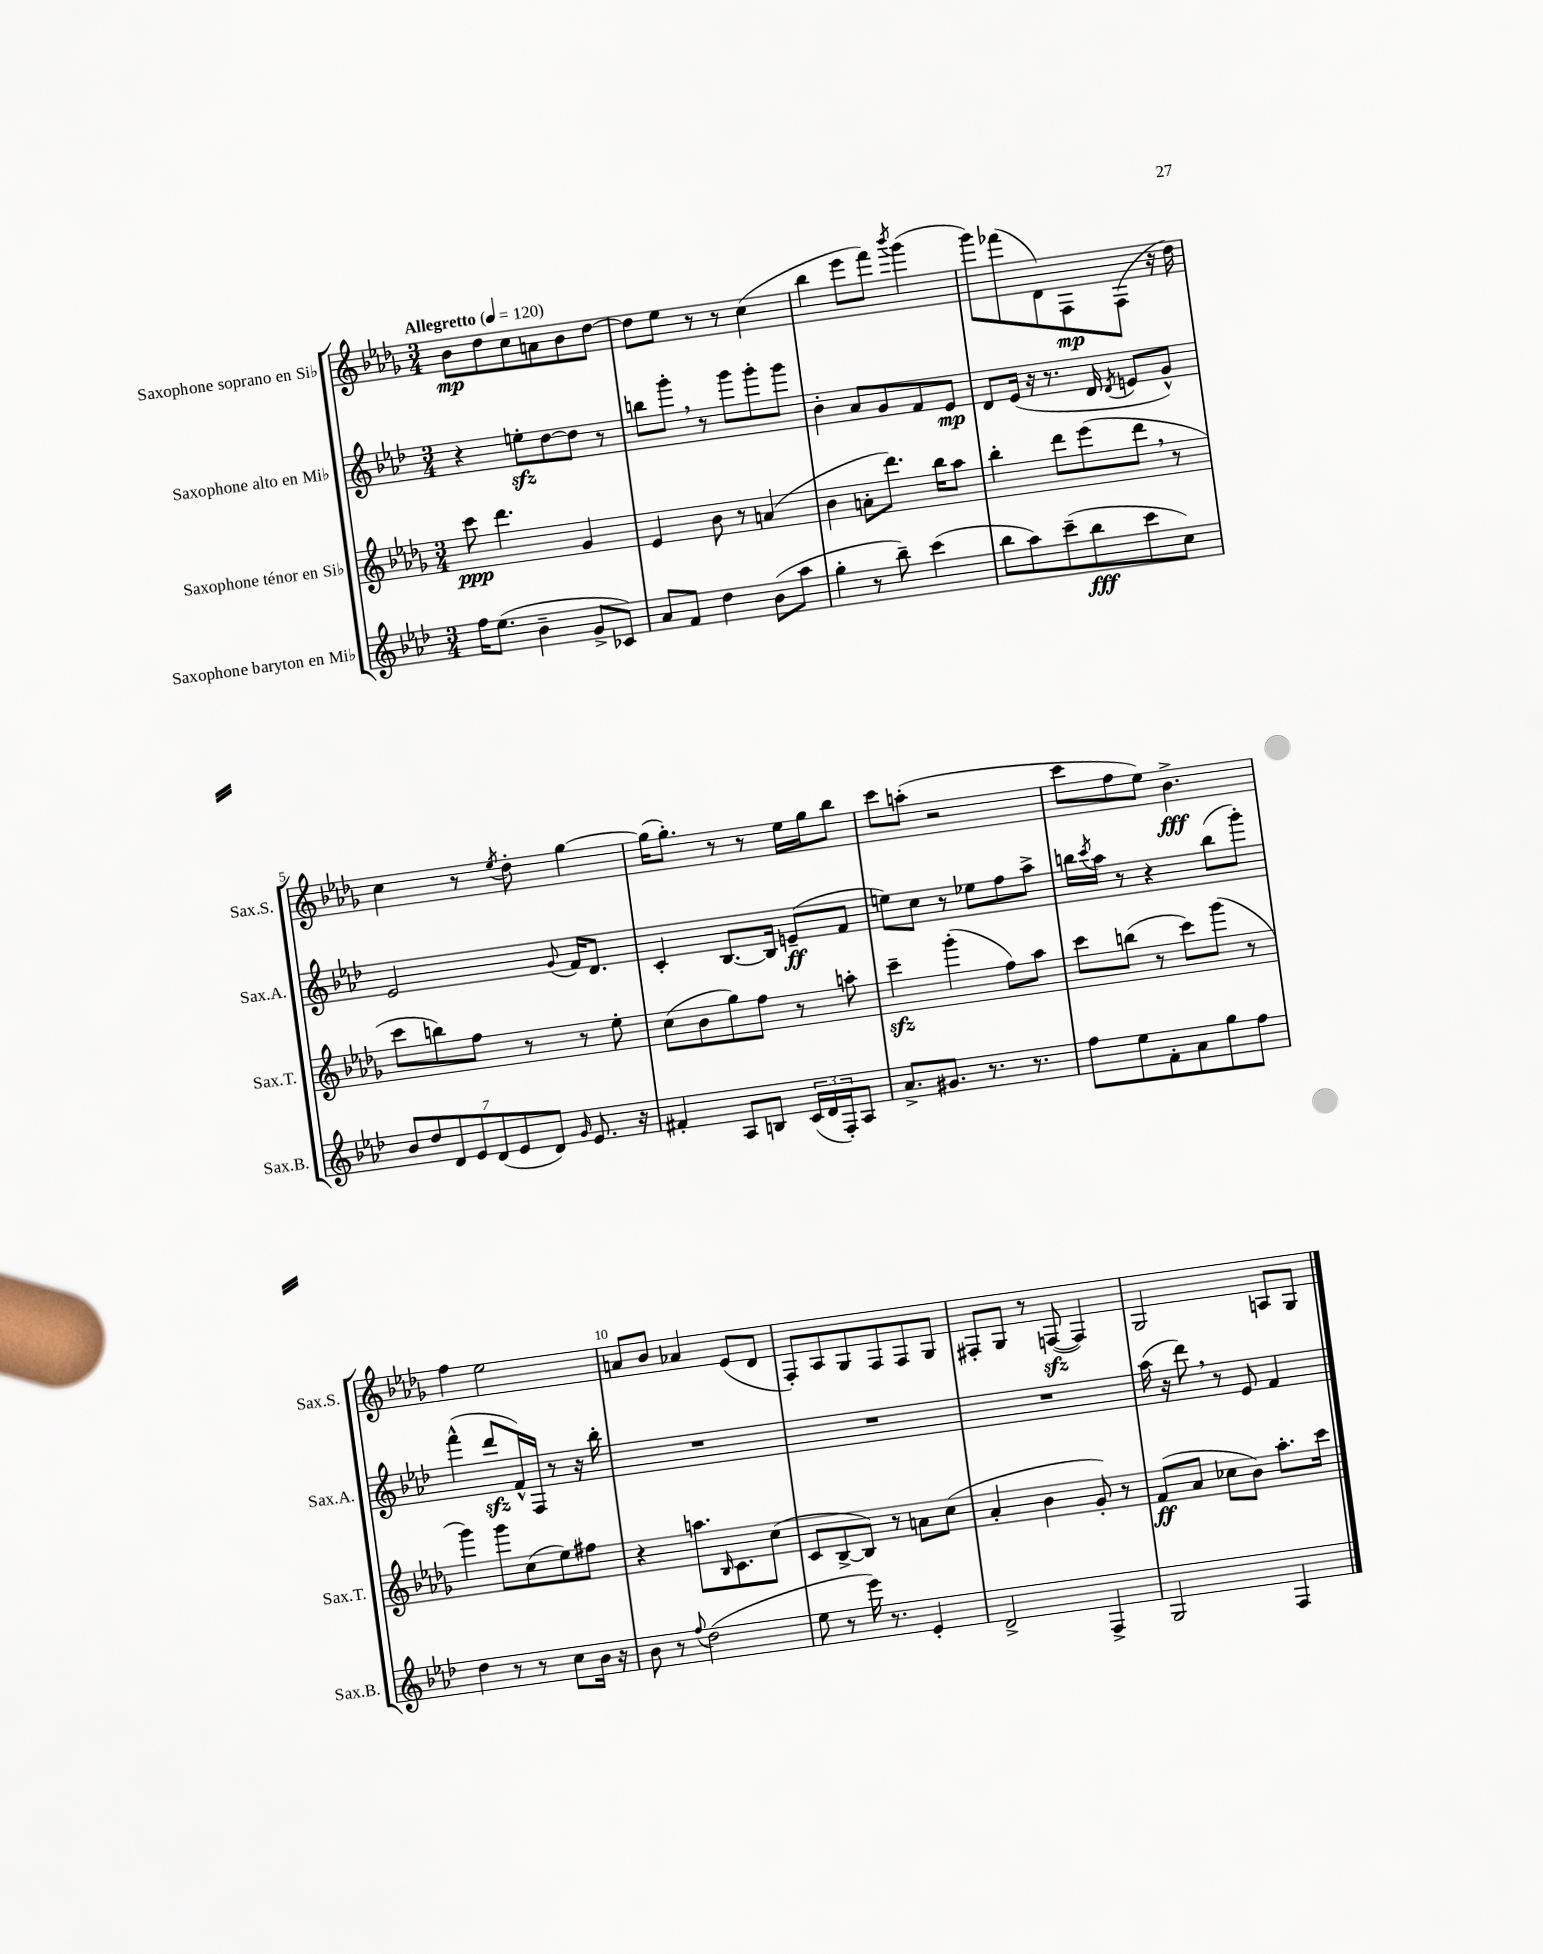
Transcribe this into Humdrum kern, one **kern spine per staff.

**kern	**kern	**kern	**kern
*staff4	*staff3	*staff2	*staff1
*clefG2	*clefG2	*clefG2	*clefG2
*k[b-e-a-d-]	*k[b-e-a-d-g-]	*k[b-e-a-d-]	*k[b-e-a-d-g-]
*M3/4	*M3/4	*M3/4	*M3/4
*MM120	*MM120	*MM120	*MM120
16ff	8ccc	4r	8b-
(8.ee-	.	.	.
.	4.ddd-	.	8dd-
4b-~	.	8ee'	8cc
.	.	[8dd-	8a
8g^	4g-	8dd-]	8b-
8c-)	.	8r	[8dd-
=	=	=	=
8a-	4e-	8bb	8dd-]
8f	.	8ggg'	8ee-
4dd-	8b-	8r	8r
.	8r	8ggg	8r
(8b-	(4a	8ggg'	(4cc
8aa-	.	8ggg	.
=	=	=	=
4gg'	4b-	4b-'	4bb-
8r	8a'	8a-	8eee-
8bb-~)	8.ddd-)	8g	8fff)
.	.	.	8qbbb-
(4ccc	.	8f	(4ggg-
.	16bb-	.	.
.	8aa-	8e-	.
=	=	=	=
8bb-	4bb-'	8d-	8ggg-)
8aa-)	.	(16e-	(8fff-
.	.	16r	.
(8ccc~	8ddd-	8.r	8d-)
8bb-	(8eee-	.	8F
.	.	16d-	.
.	.	8qd-	.
8ccc	8ddd-	8e	(8F
8cc)	8r	8g^^)	16r
.	.	.	16dd-)
=	=	=	=
14b-	8ccc	2e-	4cc
14dd-	.	.	.
.	8bb)	.	.
14d-	.	.	.
14e-	.	.	.
.	8ff	.	8r
(14d-	.	.	.
14e-	.	.	.
.	.	.	8qee-
.	8r	.	8dd-'
14d-)	.	.	.
16qqg	.	8qqg	.
8.e-	8r	16f	[4gg-
.	.	8.d-	.
.	8ee-'	.	.
16r	.	.	.
=	=	=	=
4f#'	(8cc	4c'	(16gg-]
.	.	.	8.gg-')
.	8b-	.	.
8A-	8gg-)	[8.B-	8r
8B	8ff	.	8r
.	.	16B-]	.
(24c	8r	(8e~	16ee-
24d-	.	.	.
.	.	.	16gg-
24F')	.	.	.
8A-	8aa'	8f	8bb-
=	=	=	=
8.a-^	4ccc~	8ee)	8ccc
.	.	8cc	(8aa'
8.g#	.	.	.
.	(4ggg-'	8r	2r
8.r	.	8ee-	.
.	8ff)	8ff	.
8.r	.	.	.
.	8aa-	8aa-^	.
=	=	=	=
8ff	8ccc	16bb	8ccc
.	.	8qccc	.
.	.	16aa-	.
8ee-	(8bb	8r	8ff
8f'	8r	4r	8ee-)
8a-	8ccc)	.	4.b-^
8gg	(8ggg-	(8bb	.
8ff	8r	8ggg')	.
=	=	=	=
4dd-	4ggg-)	(4fff^^	4ff
8r	8ggg-	8ddd-	2ee-
8r	(8cc	16f^^)	.
.	.	16F	.
8cc	8ee-)	8r	.
16b-	8ff#	16r	.
16r	.	16bb-'	.
=	=	=	=
8b-	4r	2.r	8a
8r	.	.	8b-
8qqff	.	.	.
(2dd-	8.aa	.	4a-
.	16qqB-	.	.
.	8.c	.	.
.	.	.	(8e-
.	(8cc	.	8d-
=	=	=	=
8ee-	8c	2.r	8F')
8r	[8B-^	.	8A-
16eee-)	8B-])	.	8G-
8.r	.	.	.
.	8r	.	8F
4e-'	8a	.	8F
.	(8cc	.	8G-
=	=	=	=
2d-^	4a-'	2.r	8F#'
.	.	.	8G-
.	4b-	.	8r
.	.	.	([8F
4F^	8g-')	.	4F])
.	8r	.	.
=	=	=	=
2G	(8f	(16aa-	2G-
.	.	16r	.
.	8a-	8ddd-)	.
.	8cc-	8r	.
.	8b-)	8e-	.
4F	8.aa-'	4f	8A
.	.	.	8G-
.	16ccc	.	.
==	==	==	==
*-	*-	*-	*-
